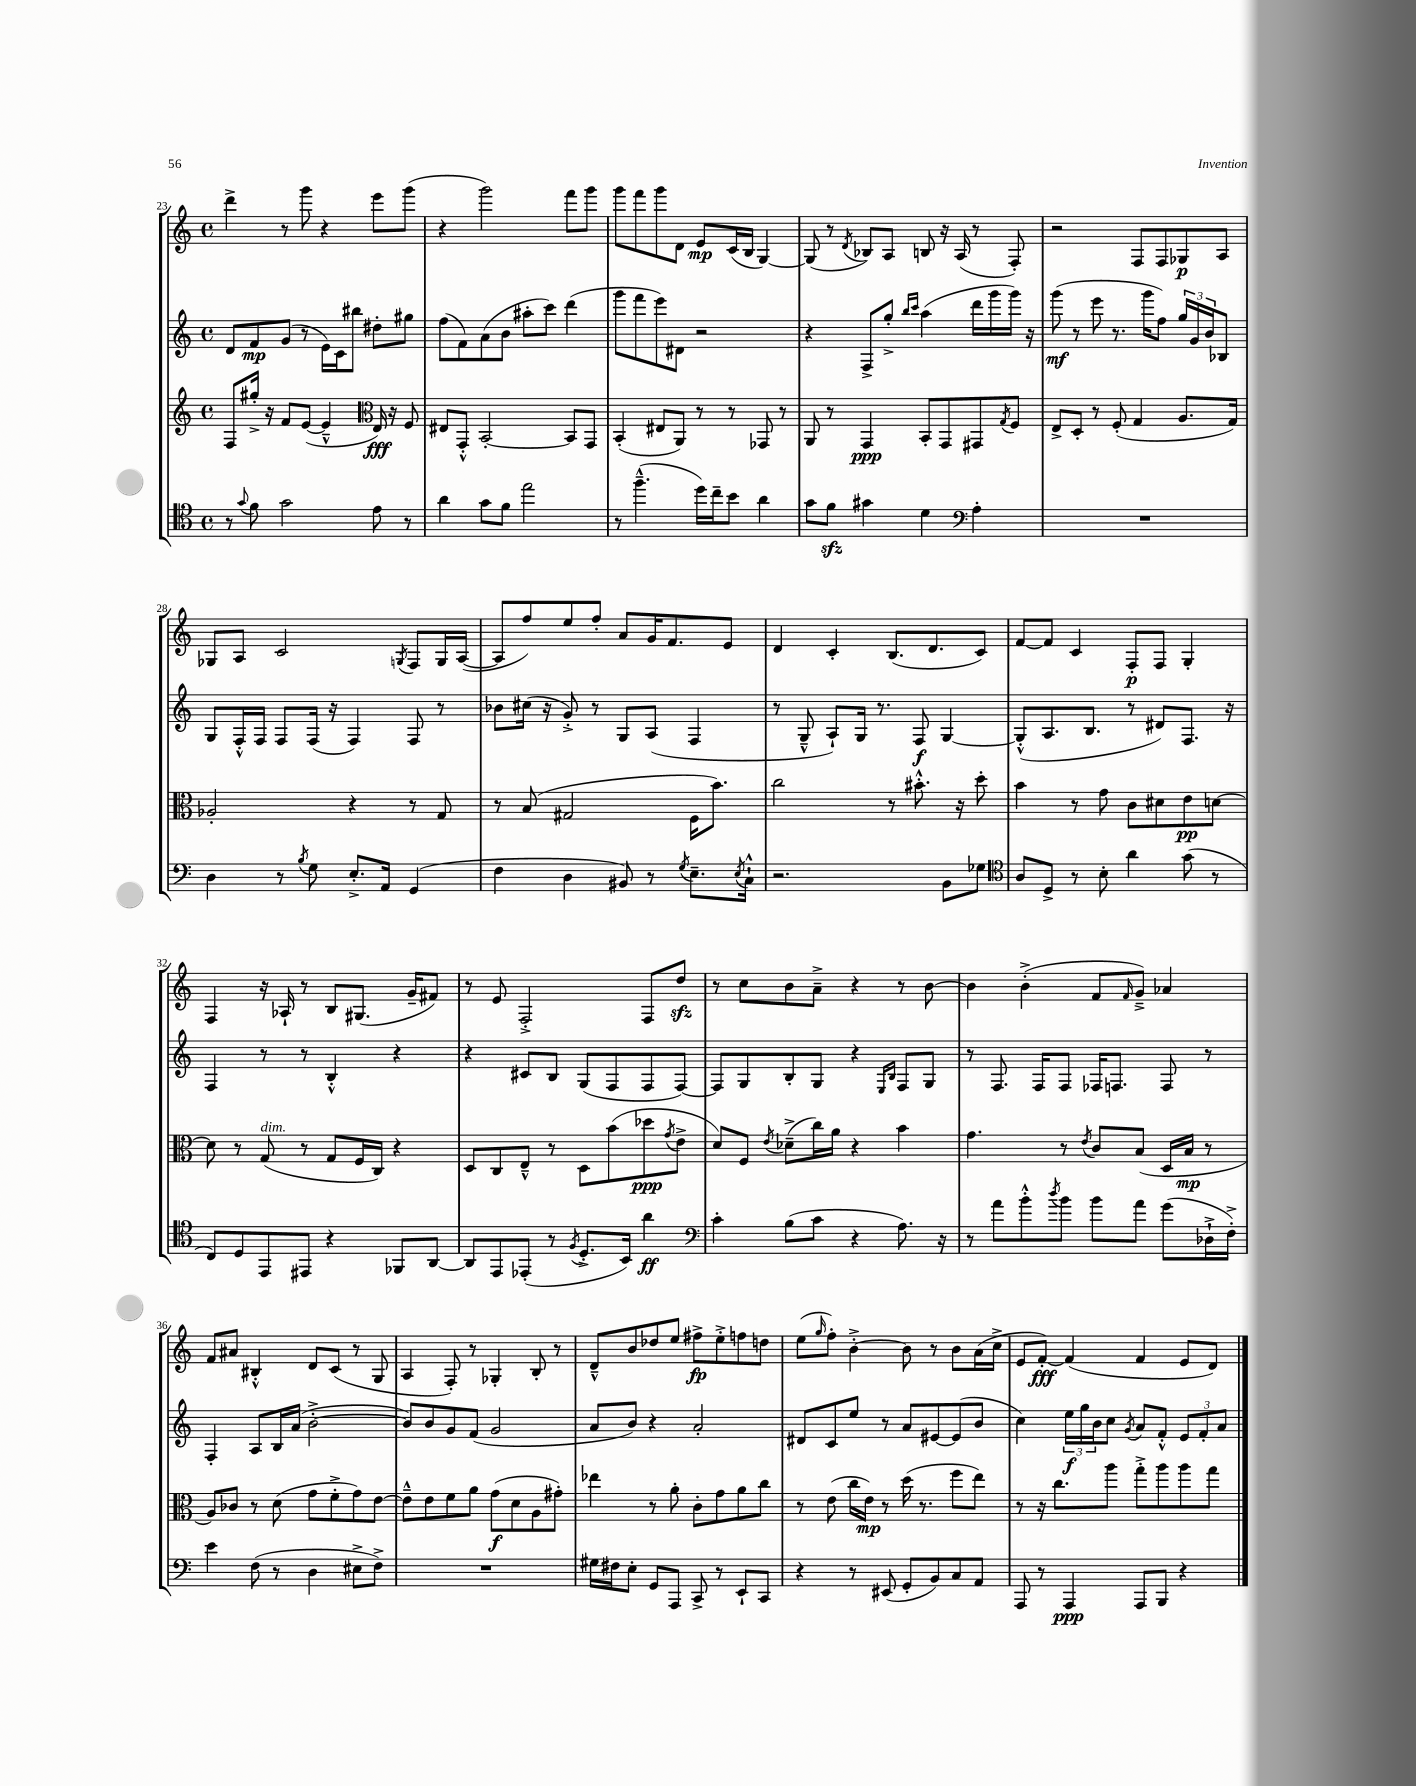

**kern	**kern	**kern	**kern
*staff4	*staff3	*staff2	*staff1
*clefC4	*clefG2	*clefG2	*clefG2
*k[]	*k[]	*k[]	*k[]
*M4/4	*M4/4	*M4/4	*M4/4
*met(c)	*met(c)	*met(c)	*met(c)
8r	8F	8d	4ddd^
8qqg	.	.	.
8f	16gg#'^	8f	.
.	16r	.	.
2g	8f	(8g	8r
.	([8e	8r	8ggg
.	4e~^^]	16e)	4r
.	.	16c	.
.	.	8bb#	.
*	*clefC3	*	*
8e	16E)	8dd#'	8eee
.	16r	.	.
8r	8F	8gg#	(8ggg
=	=	=	=
4a	8E#	(8ff	4r
.	8GG'^^	8f)	.
8g	[2BB'	(8a	2ggg)
8f	.	8b	.
2ee	.	8aa#'	.
.	.	8ccc)	.
.	8BB]	(4ddd	8fff
.	8GG	.	8ggg
=	=	=	=
8r	(4BB'	8ggg	8ggg
(4.ff~^^	.	8fff	8fff
.	8E#	8eee)	8ggg
.	8AA)	8d#	8d
16dd)	8r	2r	8e
16cc~	.	.	.
8b	8r	.	(16c
.	.	.	16B
4a	8GG-	.	[4G)
.	8r	.	.
=	=	=	=
8g	8AA	4r	(8G]
8f	8r	.	8r
.	.	.	8qd
4g#	4GG	8F^	8B-)
.	.	8gg'^	8A
.	.	16qqbb	.
.	.	16qqccc	.
4d	8BB'	(4aa	8B
.	8GG	.	16r
.	.	.	(16A
*clefF4	*	*	*
4A'	8GG#	16ddd	8r
.	.	16ggg	.
.	8qG	.	.
.	8F	16ggg)	8F')
.	.	16r	.
=	=	=	=
1r	8E^	(8ggg	2r
.	8D'	8r	.
.	8r	8eee	.
.	(8F'	8.r	.
.	4G	.	8F
.	.	16ggg	.
.	.	8ff)	8F
.	8.A	24gg	8G-
.	.	24g	.
.	.	24b	.
.	.	8B-	8A
.	16G)	.	.
=	=	=	=
4D	2A-'	8G	8G-
.	.	16F'^^	8A
.	.	16F	.
8r	.	8F	2c
8qB	.	.	.
8G	.	(16F	.
.	.	16r	.
8.E'^	4r	4F)	.
16AA	.	.	.
.	.	.	8qG
(4GG	8r	8F	8F
.	8G	8r	16G
.	.	.	([16A
=	=	=	=
4F	8r	8b-	8A]
.	(8B	(16cc#	8ff)
.	.	16r	.
4D	2G#	8g'^)	8ee
.	.	8r	8ff'
8BB#)	.	8G	8a
8r	.	(8A	16g
.	.	.	8.f
8qG	.	.	.
8.E~	16F	4F	.
.	8.b)	.	.
.	.	.	8e
8qE	.	.	.
16C`^^	.	.	.
=	=	=	=
2.r	2cc	8r	4d
.	.	8G~^^	.
.	.	8A`)	4c'
.	.	16G	.
.	.	8.r	.
.	8r	.	(8.B
.	8.b#'^^	8F	.
.	.	.	8.d
8BB	.	[4G	.
.	16r	.	.
8G-	8dd'	.	8c)
=	=	=	=
*clefC4	*	*	*
8A	4b	(8G'^^]	[8f
8D^	.	8.A	8f]
8r	8r	.	4c
.	.	8.B	.
8B'	8g	.	.
4a	8c	8r	8F'
.	8d#	8d#)	8F
(8g	8e	8.F	4G'
8r	[8d	.	.
.	.	16r	.
=	=	=	=
8C)	8d]	4F	4F
8D	8r	.	.
8EE	(8G	8r	16r
.	.	.	16A-`
8EE#	8r	8r	8r
4r	8G	4B'^^	8B
.	16F	.	(8.G#
.	16C)	.	.
8FF-	4r	4r	.
.	.	.	16g~
[8AA	.	.	8f#)
=	=	=	=
8AA]	8D	4r	8r
8EE	8C	.	8e
(8EE-'	8E~^^	8c#	2F'^
8r	8r	8B	.
8qF	.	.	.
8.D'^	8D	(8G	.
.	(8b	8F	.
16BB)	.	.	.
4a	8dd-	8F	8F
.	8qg	.	.
.	8e^	[8F)	8dd
=	=	=	=
*clefF4	*	*	*
4c'	8d)	8F]	8r
.	8F	8G	8cc
.	8qe	.	.
(8B	(8d-~^	8B'	8b
8c	16cc)	8G	8a~^
.	16a	.	.
4r	4r	4r	4r
.	.	16qqE	.
.	.	16qqB	.
8.A)	4b	8F	8r
.	.	8G	[8b
16r	.	.	.
=	=	=	=
8r	4.g	8r	4b]
8a	.	8.F	.
8b'^^	.	.	(4b'^
.	.	16F	.
8qdd	.	.	.
8b	8r	8F	.
.	8qe	.	.
8b	8c	16F-	8f
.	.	8.F	.
.	.	.	16qqf
8a	(8B	.	8g~^)
(8g	16D	8F	4a-
.	16B	.	.
16D-`^	8r	8r	.
16F'^)	.	.	.
=	=	=	=
4e	8A)	4F'	8f
.	8c-	.	8a#
(8F	8r	8A	4B#'^^
8r	(8d	16B	.
.	.	(16a	.
4D	8g	[2b'^	8d
.	8f'^	.	(8c
8E#^	8g)	.	8r
8F^)	[8e	.	8G
=	=	=	=
1r	8e~^^]	8b])	4A
.	8e	8b	.
.	8f	8g	8F')
.	8a	(8f	8r
.	(8g	2g	4G-'
.	8d	.	.
.	8A	.	8B'
.	8g#')	.	8r
=	=	=	=
16G#	4ee-	8a	8d~^^
16F#	.	.	.
8E'	.	8b)	8b
8GG	8r	4r	8dd-
8AAA	8a'	.	8ee
8CC^	8c'	2a'	8ff#^
8r	8g	.	8ee'^
8EE`	8a	.	8ff
8CC	8cc	.	8dd
=	=	=	=
4r	8r	8d#	(8ee
.	.	.	16qqgg
.	(8e	8c	8ff')
8r	16cc	8ee	[4b'^
.	16e)	.	.
(8EE#	8r	8r	.
8GG'	(16dd	8a	8b]
.	8.r	.	.
8BB)	.	[8e#	8r
8C	8ff	(8e#]	8b
8AA	8ee)	8b	(16a
.	.	.	16cc^
=	=	=	=
8AAA	8r	4cc)	8e
8r	16r	.	[8f')
.	8.cc	.	.
4AAA	.	24ee	(4f]
.	.	24gg	.
.	.	24b	.
.	8aa	8cc	.
.	.	8qg	.
8AAA	8gg'^	8a	4f
8BBB	8aa	8f'^^	.
4r	8aa	12e	8e
.	.	12f'	.
.	8gg	.	8d)
.	.	12a	.
==	==	==	==
*-	*-	*-	*-
